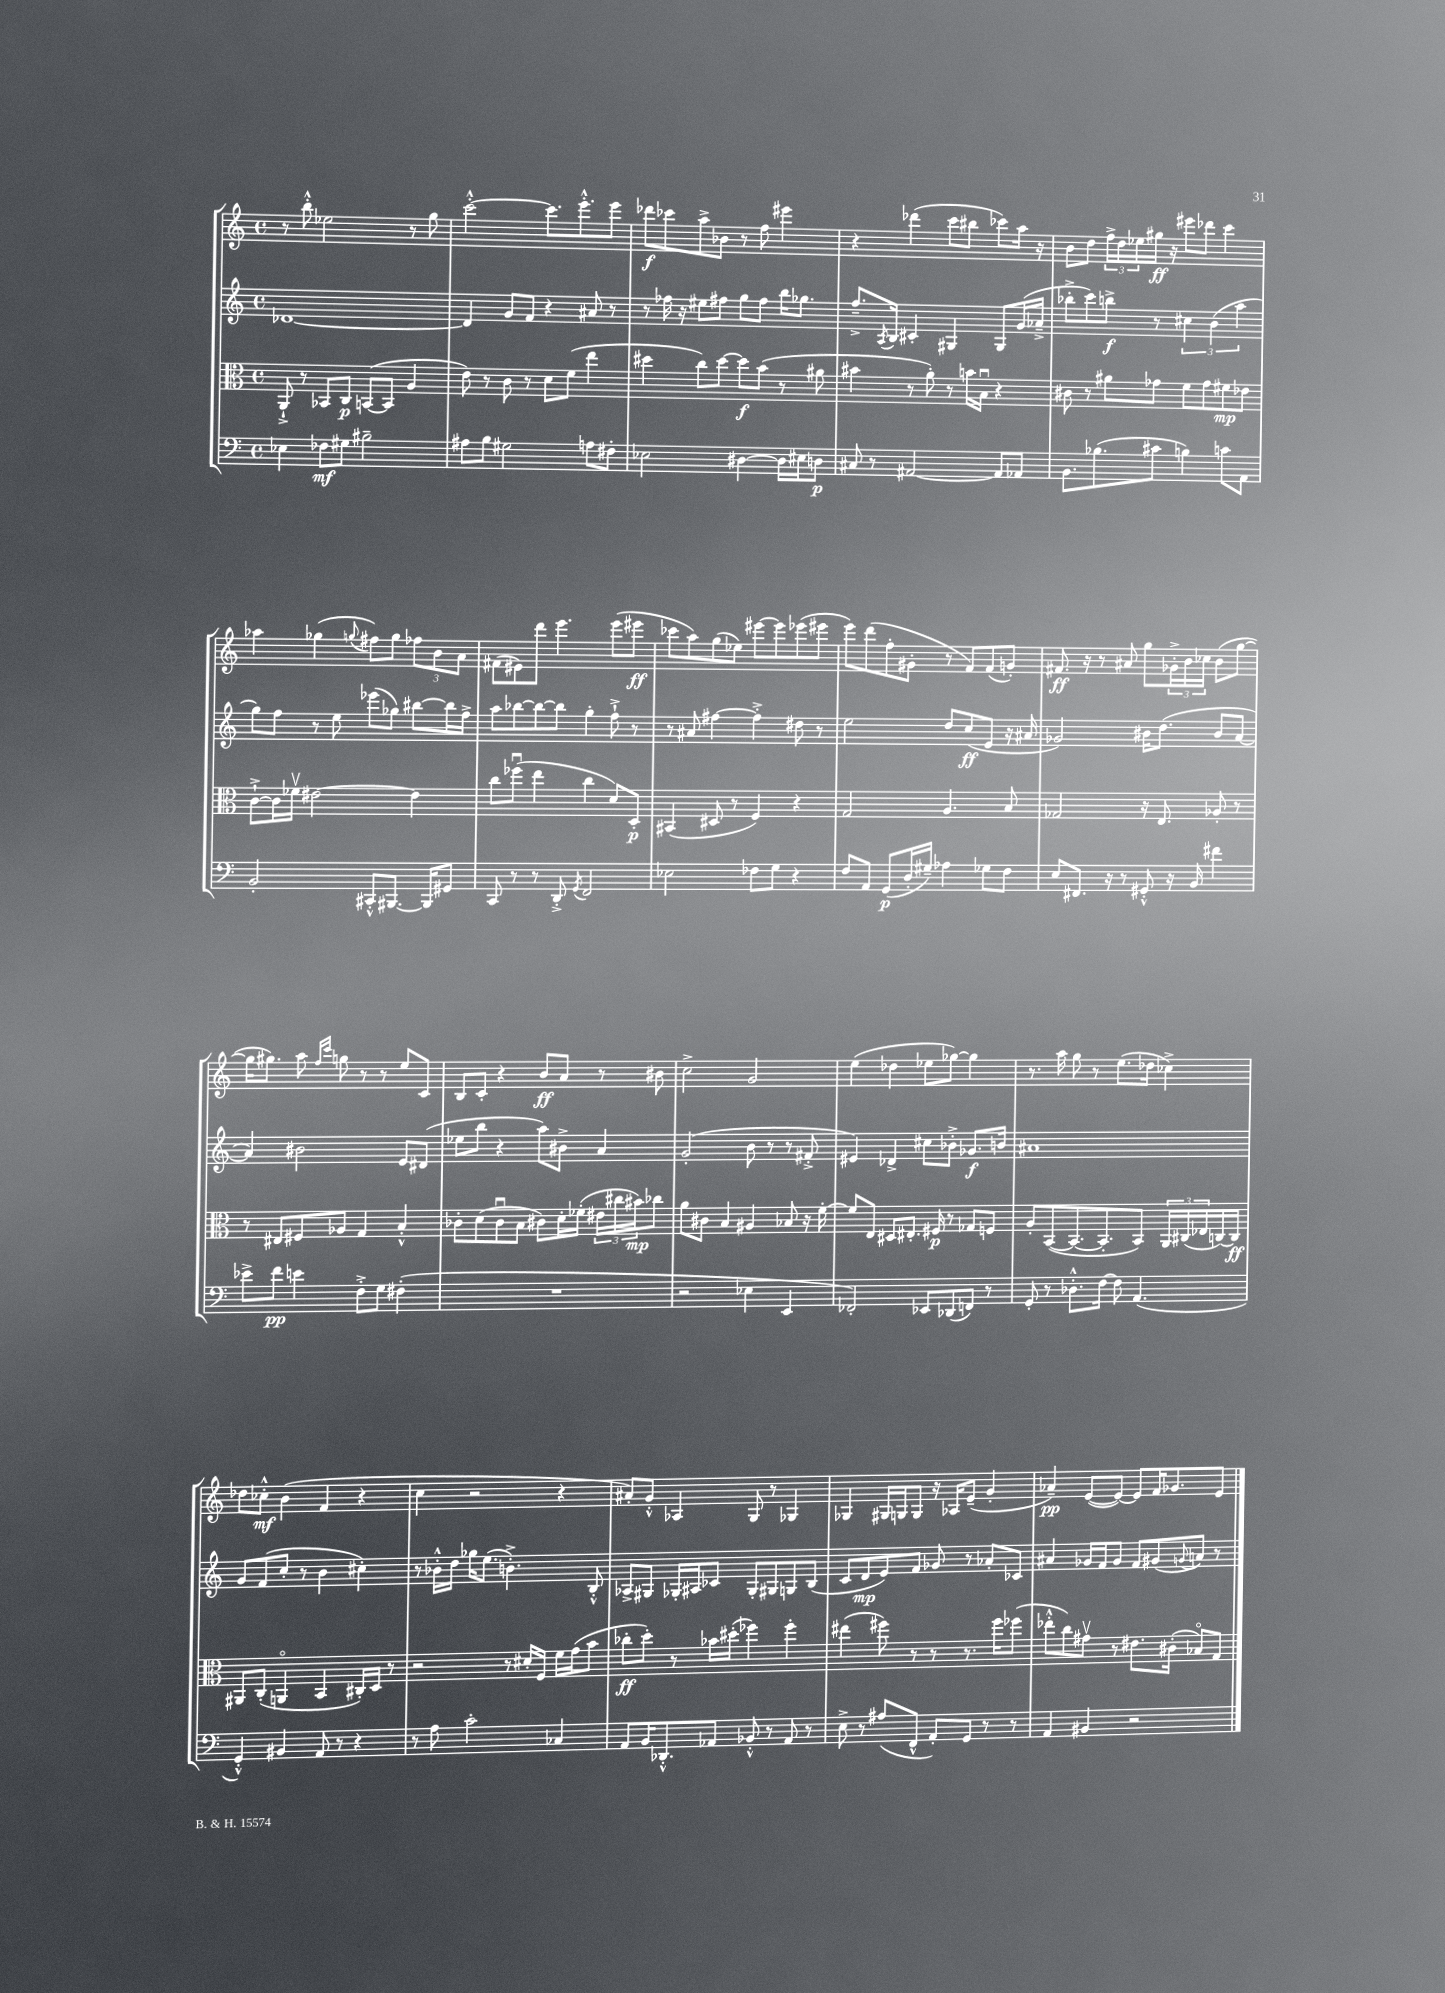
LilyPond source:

<<
\new StaffGroup <<
\new Staff = "s0" {
    \clef treble \key c \major \defaultTimeSignature \time 4/4
    r8 b''8-.-^ ees''2 r8 g''8 |
    c'''2~-.-^ c'''8. e'''8.-.-^ e'''8 |
    des'''8\f ces'''8 a''8-> bes'8 r8 f''8 eis'''4 |
    r4 des'''4( c'''8 bis''8 ces'''8) a''16 r16 |
    b'8 d''8 \tuplet 3/2 { f''16-> d''16 ees''16 } gis''16\ff r16 eis'''8 des'''8 c'''4 |
    aes''4 ges''4( \appoggiatura { g''8 } fis''8) g''8 \tuplet 3/2 { fes''8 b'8 a'8 } |
    fis'8( eis'8) d'''8 e'''4. e'''8( eis'''8\ff |
    ces'''8 a''8) g''8( ees''8) eis'''8~ eis'''8 ees'''8( eis'''8 |
    e'''8) d'''8( f''8-. gis'8-. r8 f'8) f'8( g'8-.) |
    fis'8.\ff r16 r8 ais'8 g''8 \tuplet 3/2 { ges'16-.-> b'16 ces''16 } b'8( g''8~ |
    g''16 gis''8.) a''8 \grace { f''16 c'''16 } g''8 r8 r8 e''8 c'8 |
    b8 c'8-. r4 b'8\ff a'8 r8 bis'8 |
    c''2-> g'2 |
    e''4( des''4 ees''8 ges''8~) ges''4 |
    r8. a''16 g''8 r8 e''8.( des''16 ces''4->) |
    des''8 ces''8-.-^\mf b'4( f'4 r4 |
    c''4 r2 r4 |
    ais'8-.) g'8-.-^ aes4 g8 r8 ges4 |
    ges4 gis16 g16 g8 r16 aes16 e'8--( g'4-. |
    aes'4--\pp) e'8~( e'8~) e'8 f'16 ges'8. e'8 \bar "|." |
}
\new Staff = "s1" {
    \clef treble \key c \major \defaultTimeSignature \time 4/4
    des'1~ |
    des'4 g'8 f'8 r4 ais'8 r8 |
    r8 fes''16 r16 eis''8 fis''8 g''8 fis''8 b''16 ges''8. |
    f''8.---> \acciaccatura { a8 } b16 cis'4-. gis4 gis8 g'16( aes'16---> |
    bes''8-.-> c'''8) b''8->\f r8 \tuplet 3/2 { cis''4 b'4( a''4 } |
    g''8) f''8 r8 e''8 ees'''8( ges''8) bis''8~ bis''16 f''16-> |
    a''8 bes''8~ bes''8~ bes''8 g''4-. f''8-!-> r8 |
    r8 ais'8 fis''4~ fis''4-.-> dis''8 r8 |
    e''2 d''8 c''8\ff( e'8 r16 ais'16 |
    ges'2) bis'16 d''8.( bis'8 a'8~ |
    a'4) bis'2 e'8 dis'8( |
    ees''8 b''8 r4 a''8) bis'8-> a'4 |
    g'2-.( b'8 r8 r8 fis'8-.-> |
    eis'4) des'4-> cis''8 bes'8-.-> ges'8.\f b'16 |
    ais'1 |
    g'8 f'8( c''8-. r8 b'4 cis''4-.) |
    r8 bes'16-.-^ d''16 ges''16 e''8.( b'4.-.->) b8-.-^ |
    aes8-> gis8 ges16-. ais16 ces'8 ges8-. gis8 g8 b8( |
    c'8 d'8\mp e'8) f'8 ges'8 r8 aes'8-. ces'8 |
    ais'4 ges'16 f'16 ges'8 f'8 gis'8( \appoggiatura { g'8 } a'8) r8 \bar "|." |
}
\new Staff = "s2" {
    \clef alto \key c \major \defaultTimeSignature \time 4/4
    a,8-!-> r8 bes,8 c8\p b,8~( b,8 a4 |
    e'8) r8 c'8 r8 d'8 f'8( e''4 |
    dis''4 c''8) dis''8~ dis''8\f b'8( r8 ais'8 |
    bis'4 r8 a'8-.) r8 b'16 b16\downbow r4 |
    cis'8 r8 ais'8 ges'8 f'8 ges'8 fis'8\mp ees'8 |
    c'8~-!-> c'16 fes'16\upbow eis'2~ eis'4 |
    c''8 fes''8\downbow( e''4 c''4 d'8) d8-.\p |
    bis,4( dis8 r8 f4) r4 |
    g2 a4. b8 |
    ges2 r16 e8. aes8-. r8 |
    r8 eis8 fis8 aes8 g4 b4-.-^ |
    ces'8-. d'8( ces'8\downbow b8 cis'8) d'16-. fes'16-.( \tuplet 3/2 { eis'16 cis''16 bis'16\mp) } ces''8 |
    a'8 cis'8 b4 ais4 bes8 r16 f'16~-. |
    f'8 e8 dis8 eis8.-. fis16\p r8 ges8 f8 |
    a8-. b,8~( b,8.~ b,8.-. b,8) \tuplet 3/2 { a,16 cis16( ees16 } c16~) c16\ff |
    ais,8 c8-.( a,4\flageolet b,4 cis16-.) d16 r8 |
    r2 r8 dis'16-. f16 f'16 g'16( b'8 |
    ces''8-.\ff d''8-.) r8 bes'16 dis''16-.( fes''4) fes''4-. |
    eis''4( fis''8) r8 r8 r8. fis''16 fes''8( |
    ees''8-.-^ c''8) gis'8\upbow r8 eis'8. cis'16-.( bes8\flageolet) g8 \bar "|." |
}
\new Staff = "s3" {
    \clef bass \key c \major \defaultTimeSignature \time 4/4
    ees4 fes8\mf gis8 bis2-- |
    ais8 b8 gis2 a8 fis8-. |
    ees2 dis4~ dis16 eis16 d8\p |
    cis8 r8 ais,2~ ais,8 aes,8 |
    b,8. bes8.( cis'8 b4) c'8 a,8 |
    b,2-. cis,8-.-^ bis,,8.~ bis,,16 gis,8 |
    c,8 r8 r8 d,8-.-> \acciaccatura { g,8 } f,2 |
    ees2 fes8 g8 r4 |
    f8 a,8 g,8\p( d16-. gis16--) aes4 ges8 f8 |
    e8 fis,8. r16 r8 gis,8-.-^ r16 b,16 fis'4 |
    ees'8-> f'8\pp e'4 f8-.-> g8 fis4-.( |
    R1 |
    r2 ees4 e,4 |
    fes,2-.) ees,8 des,8( f,8) r8 |
    g,8-. r8 des8.-.-^ f16~ f8 a,4.( |
    g,4-.-^) bis,4 a,8 r8 r4 |
    r8 a8 c'2-. ces4 |
    a,8 b,16 des,8.-.-^ aes,8 bes,8-.-^ r8 aes,8 r8 |
    e8-> r8 ais8( f,8-^ a,8-.) g,8 r8 r8 |
    a,4 bis,4 r2 \bar "|." |
}
>>
>>
\layout { \context { \Score \remove "Bar_number_engraver" } }
